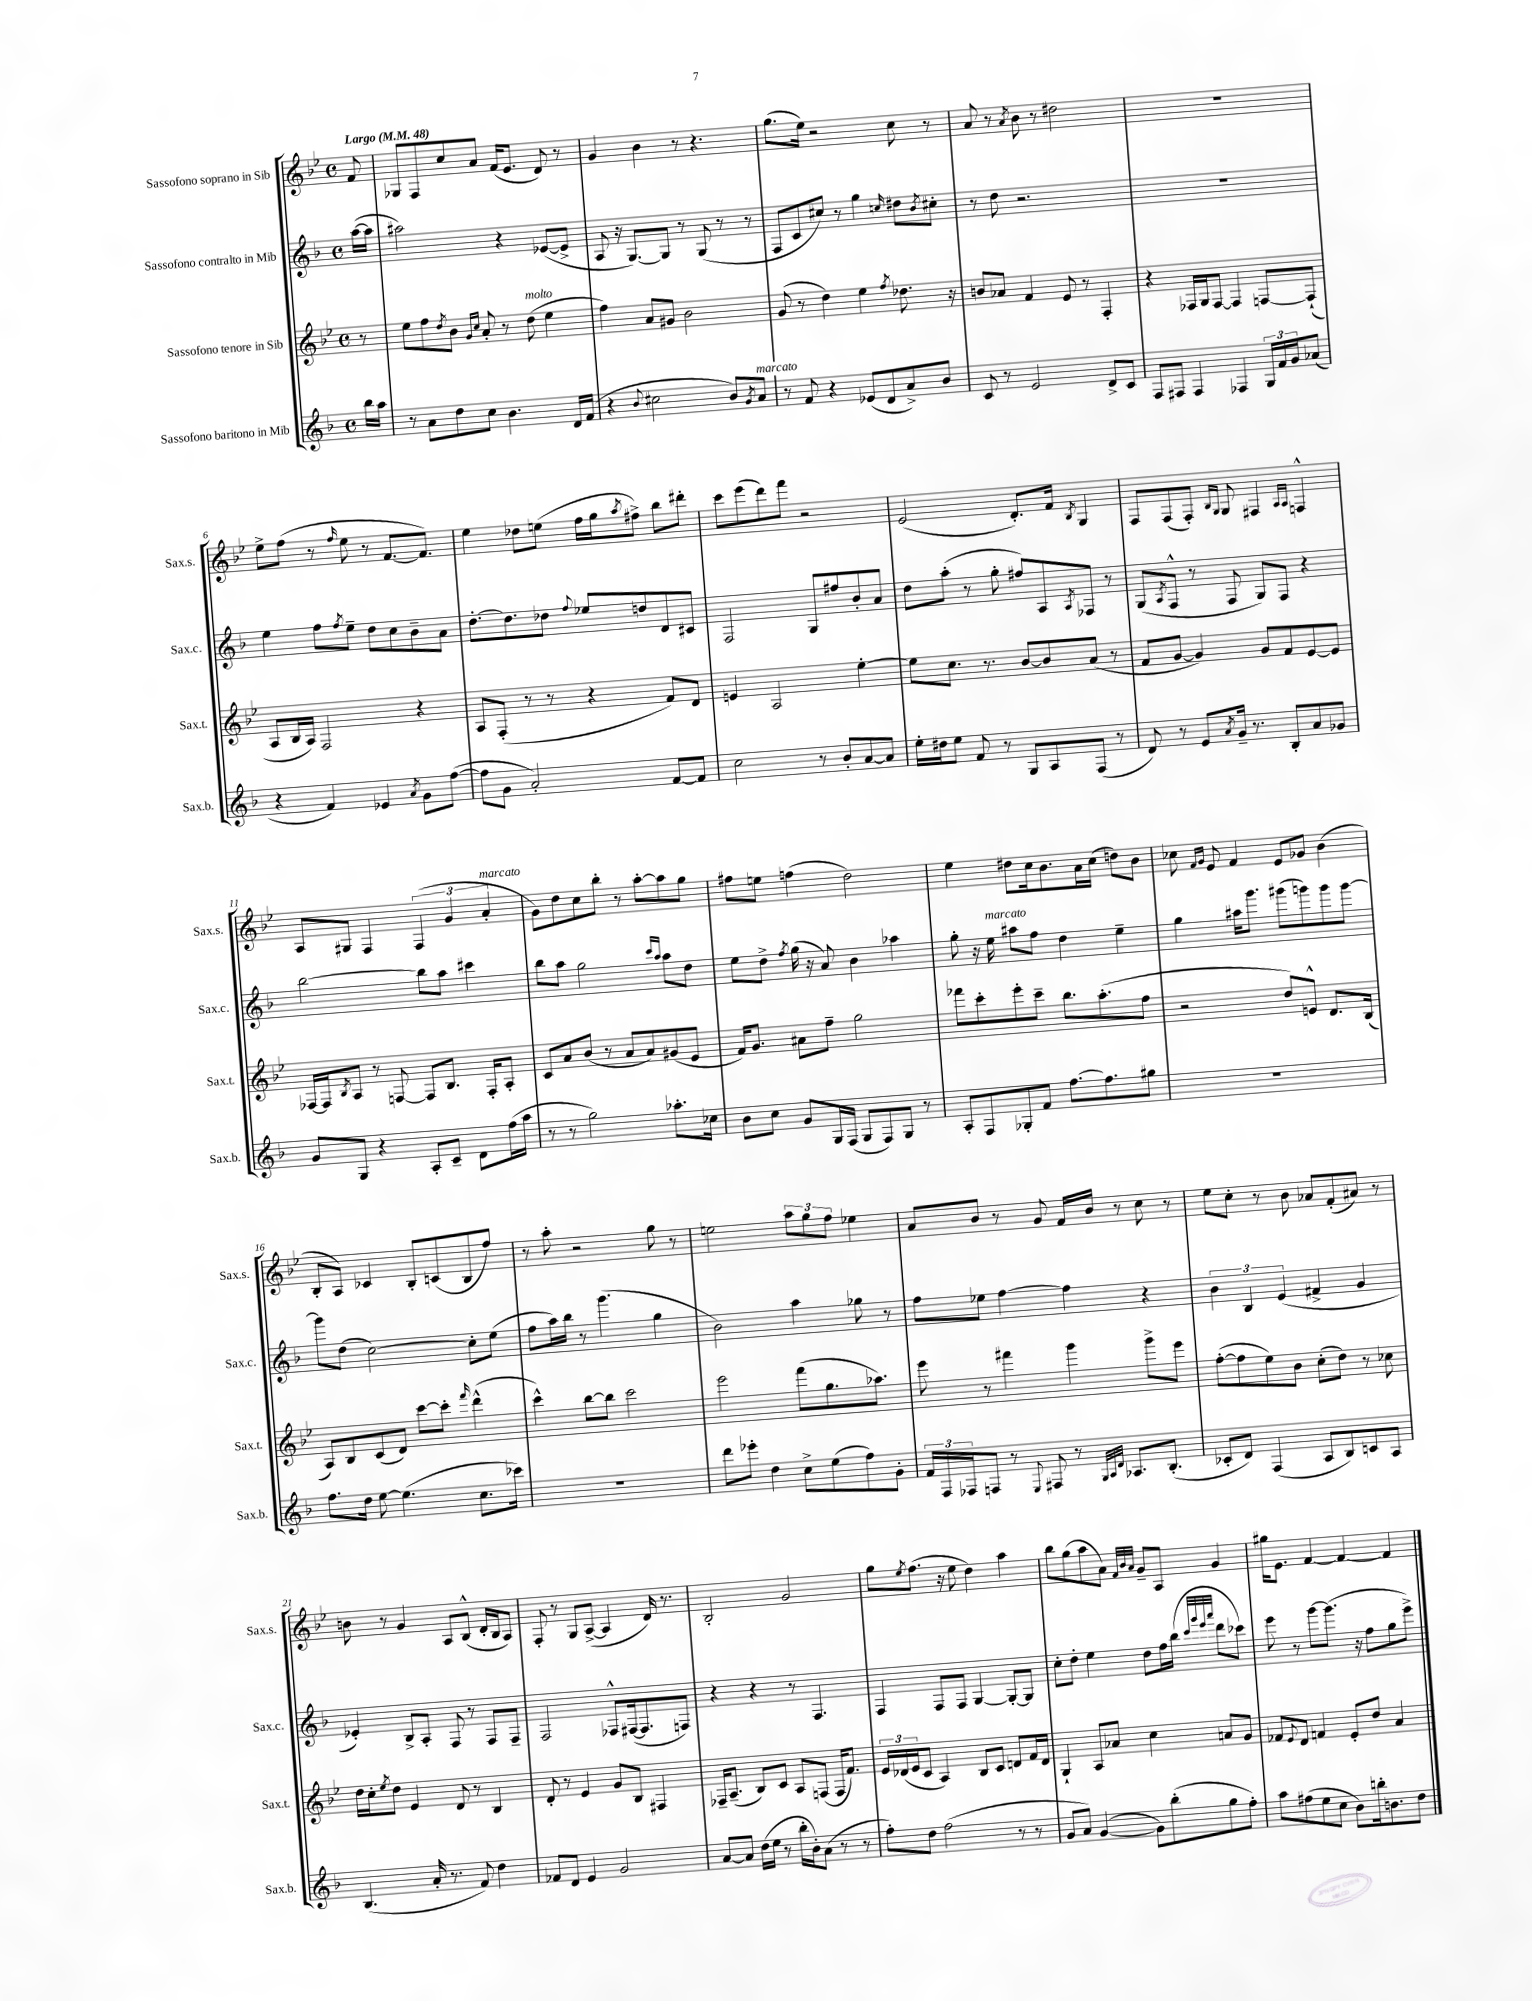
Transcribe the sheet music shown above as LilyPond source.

<<
\new StaffGroup <<
\new Staff = "s0" \with { instrumentName = "Sassofono soprano in Sib" shortInstrumentName = "Sax.s." } {
    \clef treble \key bes \major \defaultTimeSignature \time 4/4 \partial 8 \tempo "Largo" 4 = 48
    f'8 |
    ges8 f8 c''8 a'8 f'16( ees'8. d'8) r8 |
    g'4 bes'4 r8 r4. |
    g''8.( ees''16) r2 c''8 r8 |
    a'8 r8 \acciaccatura { a'8 } bes'8 r8 dis''2 |
    R1 |
    ees''8-> f''8( r8 \grace { f''16 } ees''8 r8 f'8.~ f'8.) |
    ees''4 des''8 e''8( f''16 g''16 \acciaccatura { a''8 } fis''8->) bes''8 dis'''8-. |
    c'''8 ees'''8( d'''8) f'''8 r2 |
    ees'2( d'8.-.) f'16 \acciaccatura { bes8 } g4 |
    f8 f8( f8-.) \grace { bes16 g16 } g8 fis4 \grace { a16 a16 } f4-^ |
    a8 gis8 f4 \tuplet 3/2 { f4( g'4 a'4-.^\markup { \italic "marcato" } } |
    g'8) d''8 c''8 bes''8-. r8 a''8~-. a''8 g''8 |
    fis''8 e''8 f''4( d''2) |
    ees''4 dis''8 c''16 bes'8. a'16 c''16( d''8) bes'8 |
    ces''8 \grace { f'16 g'16 } ees'8 f'4 ees'8 ges'8 bes'4( |
    bes8-. a8) ces'4 bes8-. c'8( bes8 f''8) |
    r8 a''8-. r2 g''8 r8 |
    e''2 \tuplet 3/2 { a''8 g''8 f''8 } ees''4 |
    a'8 bes'8 r8 g'8 f'16 bes'16 r8 c''8 r8 |
    ees''8 c''8-. r8 bes'8 aes'8 f'8-.( ais'8) r8 |
    b'8 r8 g'4 a8 bes8-^( d'16-. bes16 a8) |
    f8-. r8 g8 a8~->( a4 d'16) r8. |
    bes2-. g'2 |
    g''8 \acciaccatura { ees''8 } f''8.( r16 ees''8 d''4) a''4 |
    bes''8 g''8( a''8 a'8) \grace { f'32 bes'32 a'32 } g'8-- a8 g'4 |
    gis''16 ees'8. f'4~ f'4~ f'4 \bar "|." |
}
\new Staff = "s1" \with { instrumentName = "Sassofono contralto in Mib" shortInstrumentName = "Sax.c." } {
    \clef treble \key f \major \defaultTimeSignature \time 4/4 \partial 8
    a''16~( a''16 |
    ais''2) r4 ees'8~( ees'8-> |
    a8 r16 g8.~) g8 r8 g8( r8 r8 |
    f8 c'8 cis''8) r8 g''4 \grace { c''16 } dis''8 \acciaccatura { bes'8 } cis''8-. |
    r8 d''8 r2. |
    R1 |
    e''4 f''8 \acciaccatura { f''8 } e''8-- d''8 c''8 bes'8-- a'8 |
    d''8.~-. d''8. des''8 \appoggiatura { f''8 } ees''8 d''8 d'8 cis'8 |
    f2 g8 fis''8 bes'8-. a'8 |
    d''8 a''8-.( r8 g''8-. fis''8) a8 \acciaccatura { a8 } fes8 r8 |
    g8( \acciaccatura { a8 } f8-^ r8 f8 g8) f8 r4 |
    bes''2~ bes''8 a''8 cis'''4 |
    bes''8 a''8 g''2 \grace { c'''16 a''16 } a''8 d''8 |
    e''8 d''8-> \acciaccatura { f''8 } g''16( r16 a'8) bes'4 aes''4 |
    g''8-. r16 e''16^\markup { \italic "marcato" } ais''8 f''8 d''4 e''4-- |
    g''4 ais''16 g'''8. gis'''8( g'''8) g'''8 g'''8~ |
    g'''8 d''8( c''2~) c''8-. e''8( |
    f''8 a''16) bes''16 r8 g'''4.( g''4 |
    bes'2) a''4 ges''8 r8 |
    f''8 ees''8 f''4~ f''4 r4 |
    \tuplet 3/2 { bes'4 bes4 e'4( } fis'4-> g'4 |
    ees'4-.) bes8-> a8-. f8 r8 f8 f8-- |
    f2 fes8-^ fis16~( fis8. f8) |
    r4 r4 r8 f4. |
    f4 f8 f8 g4~ g8~-. g8 |
    c''8-. d''8-. e''4 d''8 f''16 bes''16( \grace { c'''32 g'''32 e'''32 a'''32 } d'''8 ces'''8) |
    e'''8 r8 g'''8~ g'''8.( r16 f''8 g''8 e'''8->) \bar "|." |
}
\new Staff = "s2" \with { instrumentName = "Sassofono tenore in Sib" shortInstrumentName = "Sax.t." } {
    \clef treble \key bes \major \defaultTimeSignature \time 4/4 \partial 8
    r8 |
    ees''8 f''8 \acciaccatura { d''8 } bes'8 \grace { g'16 c''16 } a'8-. r8 d''8^\markup { \italic "molto" }( ees''4 |
    f''4) a'8 gis'8 bes'2 |
    g'8( r8 d''4) ees''4 \acciaccatura { f''8 } des''8. r16 |
    b'8 aes'8 f'4 ees'8 r8 f4-. |
    r4 fes16 g16 fes8~ fes4 f8~ f8-!( |
    a8 bes16 a16) f2 r4 |
    a8 f8-.( r8 r8 r4 f'8) d'8 |
    e'4 a2 ees''4~-. |
    ees''8 c''8. r8. bes'8~ bes'8 a'8( r8 |
    f'8 g'8~ g'4) g'8 f'8 ees'8~ ees'8 |
    fes16~ fes16 \acciaccatura { bes8 } a8 r8 f8~ f8 bes8. f16-. a8-. |
    c'8 a'8 bes'8( r8 a'8 a'8) gis'8( ees'8 |
    f'16) g'8. ais'8 f''8-- g''2 |
    fes'''8 c'''8-. ees'''8-. c'''8-- bes''8. a''8.-.( f''8 |
    r2 d''8) e'8-^ d'8. bes16( |
    a8) bes8 c'8( d'8) c'''8~ c'''8-. \grace { f'''16 } d'''4-^( |
    c'''4-^) bes''8~ bes''8 c'''2 |
    ees'''2 f'''8( g''8. aes''8.) |
    ees'''8 r8 fis'''4 g'''4 g'''8-> ees'''8 |
    f''8~-.( f''8 ees''8) bes'8 c''8-.( d''8) r8 ces''8 |
    d''16 c''16-. \acciaccatura { ees''8 } d''8 ees'4 d'8 r8 bes4 |
    d'8-. r8 ees'4 g'8 bes8 fis4 |
    fes16-- a8.--( bes8) c'8 a8 f8( f16 f'8.) |
    \tuplet 3/2 { ees'16 des'16( ees'16 } c'8 a4) bes8 c'8 d'8 f'16 d'16 |
    g4-! a8 aes'8 c''4 a'8 g'8 |
    fes'8 \appoggiatura { ees'8 } d'8 f'4 ees'8-. d''8 a'4 \bar "|." |
}
\new Staff = "s3" \with { instrumentName = "Sassofono baritono in Mib" shortInstrumentName = "Sax.b." } {
    \clef treble \key f \major \defaultTimeSignature \time 4/4 \partial 8
    bes''16 a''16 |
    r8 a'8 d''8 c''8 bes'4. d'16 f'16( |
    r4 \appoggiatura { bes'8 } cis''2 bes'8) \acciaccatura { g'8 } a'8^\markup { \italic "marcato" } |
    r8 f'8 r4 ees'8( d'8 a'8->) bes'8 |
    c'8 r8 e'2 d'8-> c'8 |
    f8 fis8 fis4 fes4 \tuplet 3/2 { g16 f'16 g'16 } aes'8( |
    r4 f'4) ees'4 \acciaccatura { a'8 } g'8 f''8~( |
    f''8 g'8 a'2-.) f'8~ f'8 |
    c''2 r8 bes'8-. a'8~ a'8 |
    e''16-. dis''16 e''8 f'8 r8 g8 a8 f8( r8 |
    d'8) r8 e'8 \acciaccatura { a'8 } g'16-- r8. bes8-. a'8 ges'8 |
    g'8 g8 r4 a8-. c'8-- d'8 f''16( a''16 |
    r8 r8 g''2) aes''8.-. ces''16 |
    bes'8 c''8 g'8 g16 f16( g8 f8) g8 r8 |
    a8-. f8 ges8-. f'8 f''8.~ f''8. gis''8 |
    R1 |
    f''8. d''16 e''8~ e''4.( c''8. ces'''16) |
    R1 |
    d'''8 ees'''8-. d''4 c''8-> e''8( f''8) g'8-. |
    \tuplet 3/2 { f'16 f16 fes16 } f8 r8 \appoggiatura { e8 } fis8 r8 \grace { g32 a32 d'32 } aes8. bes8.-.( |
    ces'8-. d'8) f4( a8 bes8) c'8 a8 |
    bes4.( a'16-. r8. f'8) d''4 |
    fes'8 d'8 e'4 g'2 |
    a'8~ a'8 d''16( e''16 r8 bes''16-. bes'16-.) a'8( r8 r8 |
    f''8-.) d''8 f''2( r8 r8 |
    g'8 a'8) g'4~( g'8) bes''8-.( g''8 f''8-.) |
    a''8 fis''8( e''8 c''8 bes'8) b''16-. b'8. d''8 \bar "|." |
}
>>
>>
